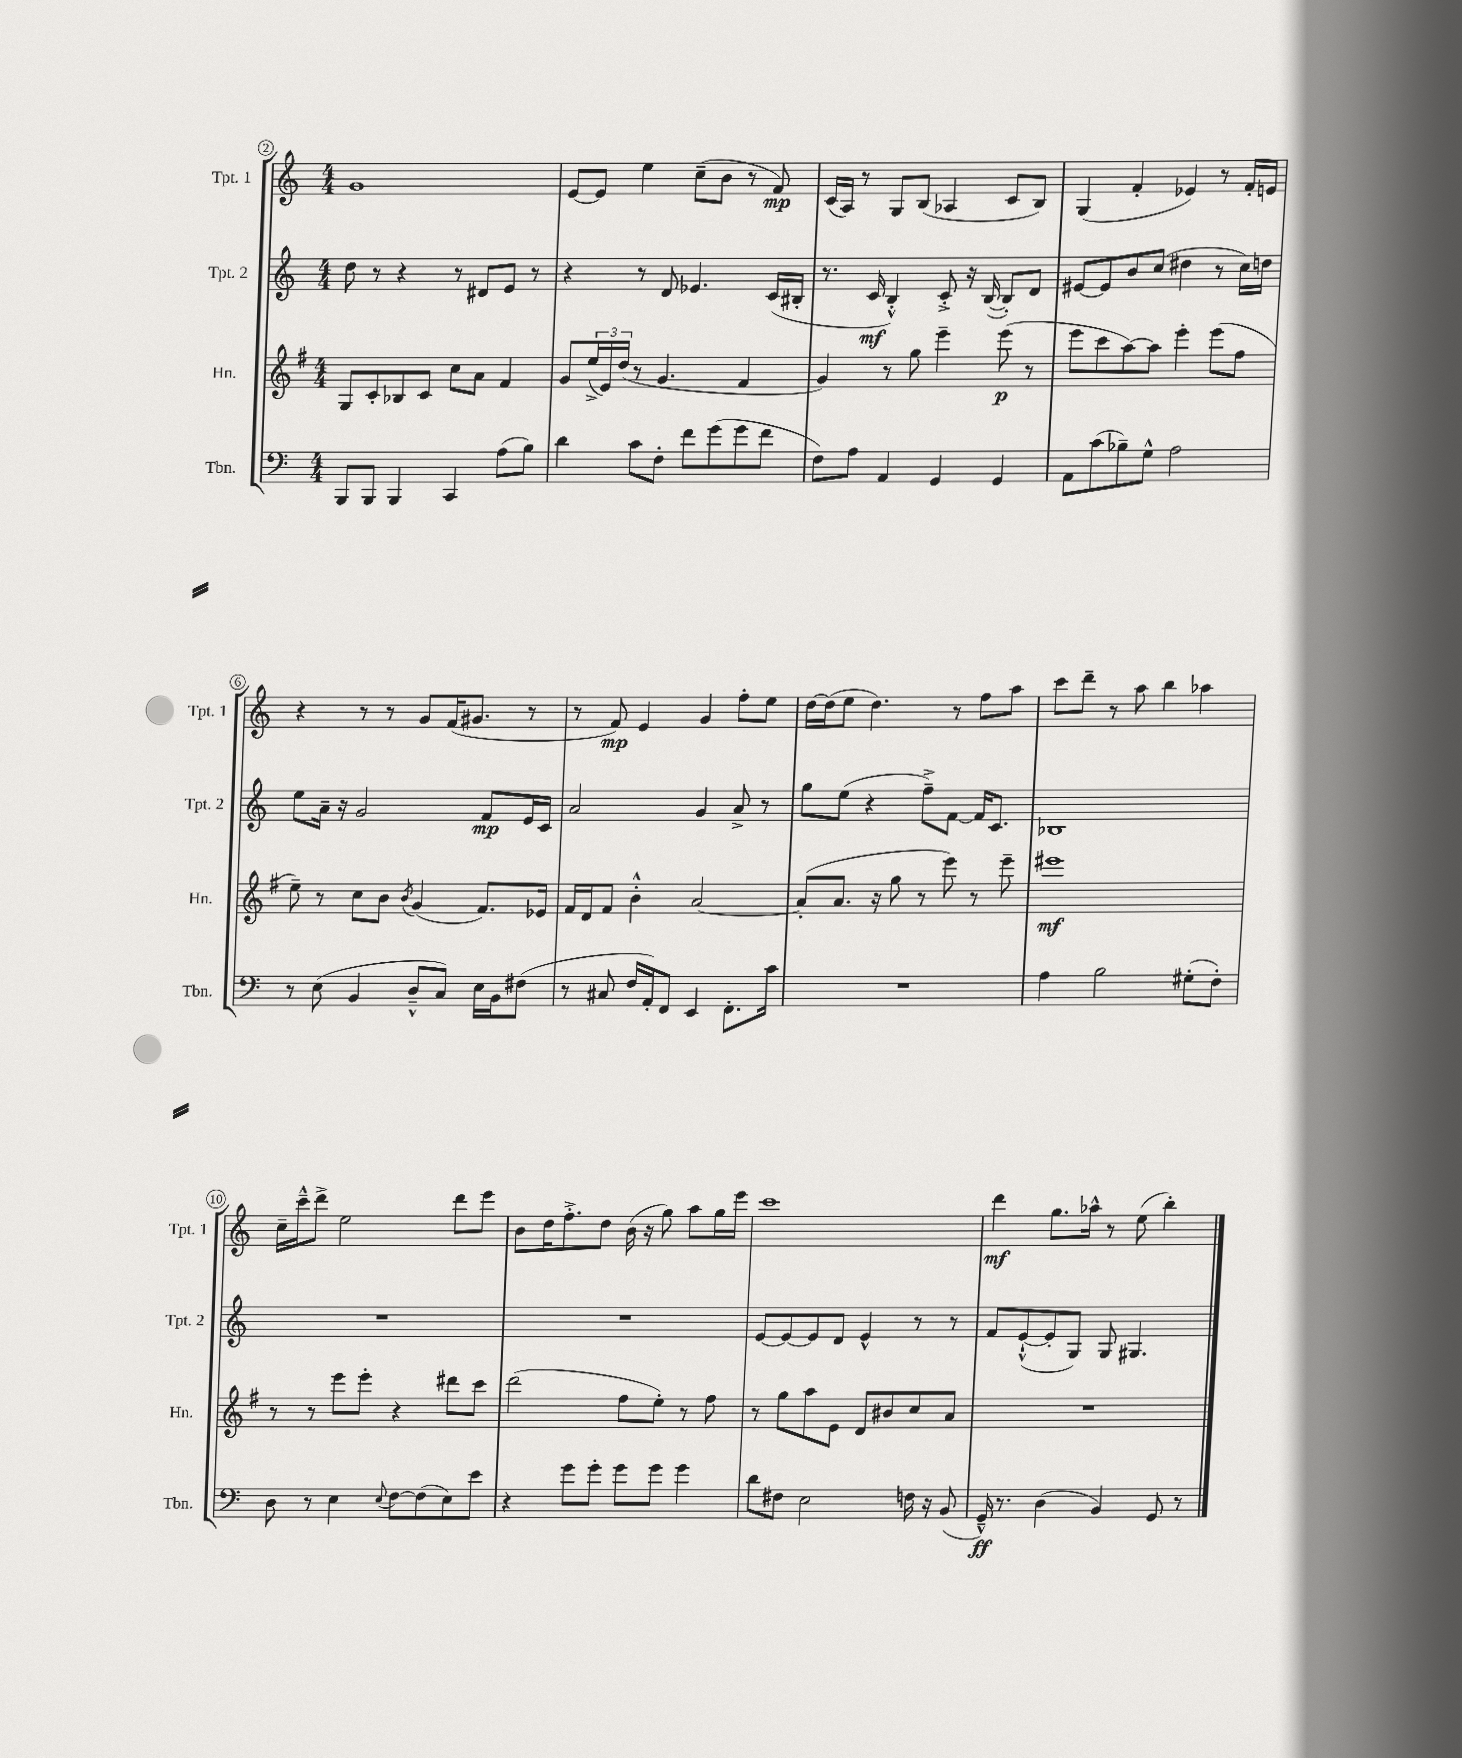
<<
\new StaffGroup <<
\new Staff = "s0" \with { instrumentName = "Tpt. 1" shortInstrumentName = "Tpt. 1" } {
    \clef treble \key c \major \numericTimeSignature \time 4/4
    g'1 |
    e'8~ e'8 e''4 c''8--( b'8 r8 f'8\mp) |
    c'16( a16) r8 g8 b8( aes4 c'8 b8) |
    g4( f'4-. ees'4) r8 f'16-. e'16 |
    r4 r8 r8 g'8 f'16( gis'8. r8 |
    r8 f'8\mp) e'4 g'4 f''8-. e''8 |
    d''16~ d''16( e''8 d''4.) r8 f''8 a''8 |
    c'''8 d'''8-- r8 a''8 b''4 aes''4 |
    c''16-- c'''16---^ d'''8-> e''2 d'''8 e'''8 |
    b'8 d''16 f''8.-.-> d''8 b'16( r16 g''8) a''8 g''16 e'''16 |
    c'''1 |
    d'''4\mf g''8. aes''16-^ r8 e''8( b''4-.) \bar "|." |
}
\new Staff = "s1" \with { instrumentName = "Tpt. 2" shortInstrumentName = "Tpt. 2" } {
    \clef treble \key c \major \numericTimeSignature \time 4/4
    d''8 r8 r4 r8 dis'8 e'8 r8 |
    r4 r8 d'8 ees'4. c'16( bis16-. |
    r8. c'16\mf b4-.-^) c'8-.-> r16 b16~( b8-.) d'8 |
    eis'8~ eis'8 b'8 c''8( dis''4 r8 c''16) d''16 |
    e''8 a'16-- r16 g'2 f'8\mp e'16 c'16 |
    a'2 g'4 a'8-> r8 |
    g''8 e''8( r4 f''8--->) f'8~ f'16 c'8. |
    bes1 |
    R1 |
    R1 |
    e'8~ e'8~ e'8 d'8 e'4-^ r8 r8 |
    f'8 e'8~-!-^( e'8-. g8) g8 gis4. \bar "|." |
}
\new Staff = "s2" \with { instrumentName = "Hn." shortInstrumentName = "Hn." } {
    \clef treble \key g \major \numericTimeSignature \time 4/4
    g8 c'8-. bes8 c'8 c''8 a'8 fis'4 |
    g'8 \tuplet 3/2 { e''16->( e'16) d''16( } r8 g'4. fis'4 |
    g'4) r8 g''8 e'''4-- e'''8\p( r8 |
    e'''8 c'''8 a''8~) a''8 e'''4-. e'''8( fis''8 |
    e''8--) r8 c''8 b'8 \acciaccatura { b'8 } g'4( fis'8.) ees'16 |
    fis'16 d'16 fis'8 b'4-.-^ a'2~ |
    a'8-.( a'8. r16 g''8 r8 e'''8) r8 e'''8-- |
    eis'''1\mf |
    r8 r8 e'''8 e'''8-. r4 dis'''8 c'''8 |
    d'''2( fis''8 e''8-.) r8 fis''8 |
    r8 g''8 a''8 e'8 d'8 bis'8 c''8 a'8 |
    R1 \bar "|." |
}
\new Staff = "s3" \with { instrumentName = "Tbn." shortInstrumentName = "Tbn." } {
    \clef bass \key c \major \numericTimeSignature \time 4/4
    b,,8 b,,8 b,,4 c,4 a8( b8) |
    d'4 c'8 f8-. f'8 g'8( g'8 f'8 |
    f8) a8 a,4 g,4 g,4 |
    a,8 c'8( bes8--) g8-^ a2 |
    r8 e8( b,4 d8---^ c8) e16 b,16 fis8( |
    r8 cis8 f16 a,16-.) f,8 e,4 f,8.-. c'16 |
    R1 |
    a4 b2 gis8-.( f8-.) |
    d8 r8 e4 \appoggiatura { e8 } f8~ f8( e8) e'8 |
    r4 g'8 g'8-. g'8 g'8 g'4 |
    d'8 fis8 e2 f16 r16 b,8( |
    g,16---^\ff) r8. d4( b,4) g,8 r8 \bar "|." |
}
>>
>>
\layout { \context { \Score currentBarNumber = #2 \override BarNumber.stencil = #(make-stencil-circler 0.1 0.3 ly:text-interface::print) } }
